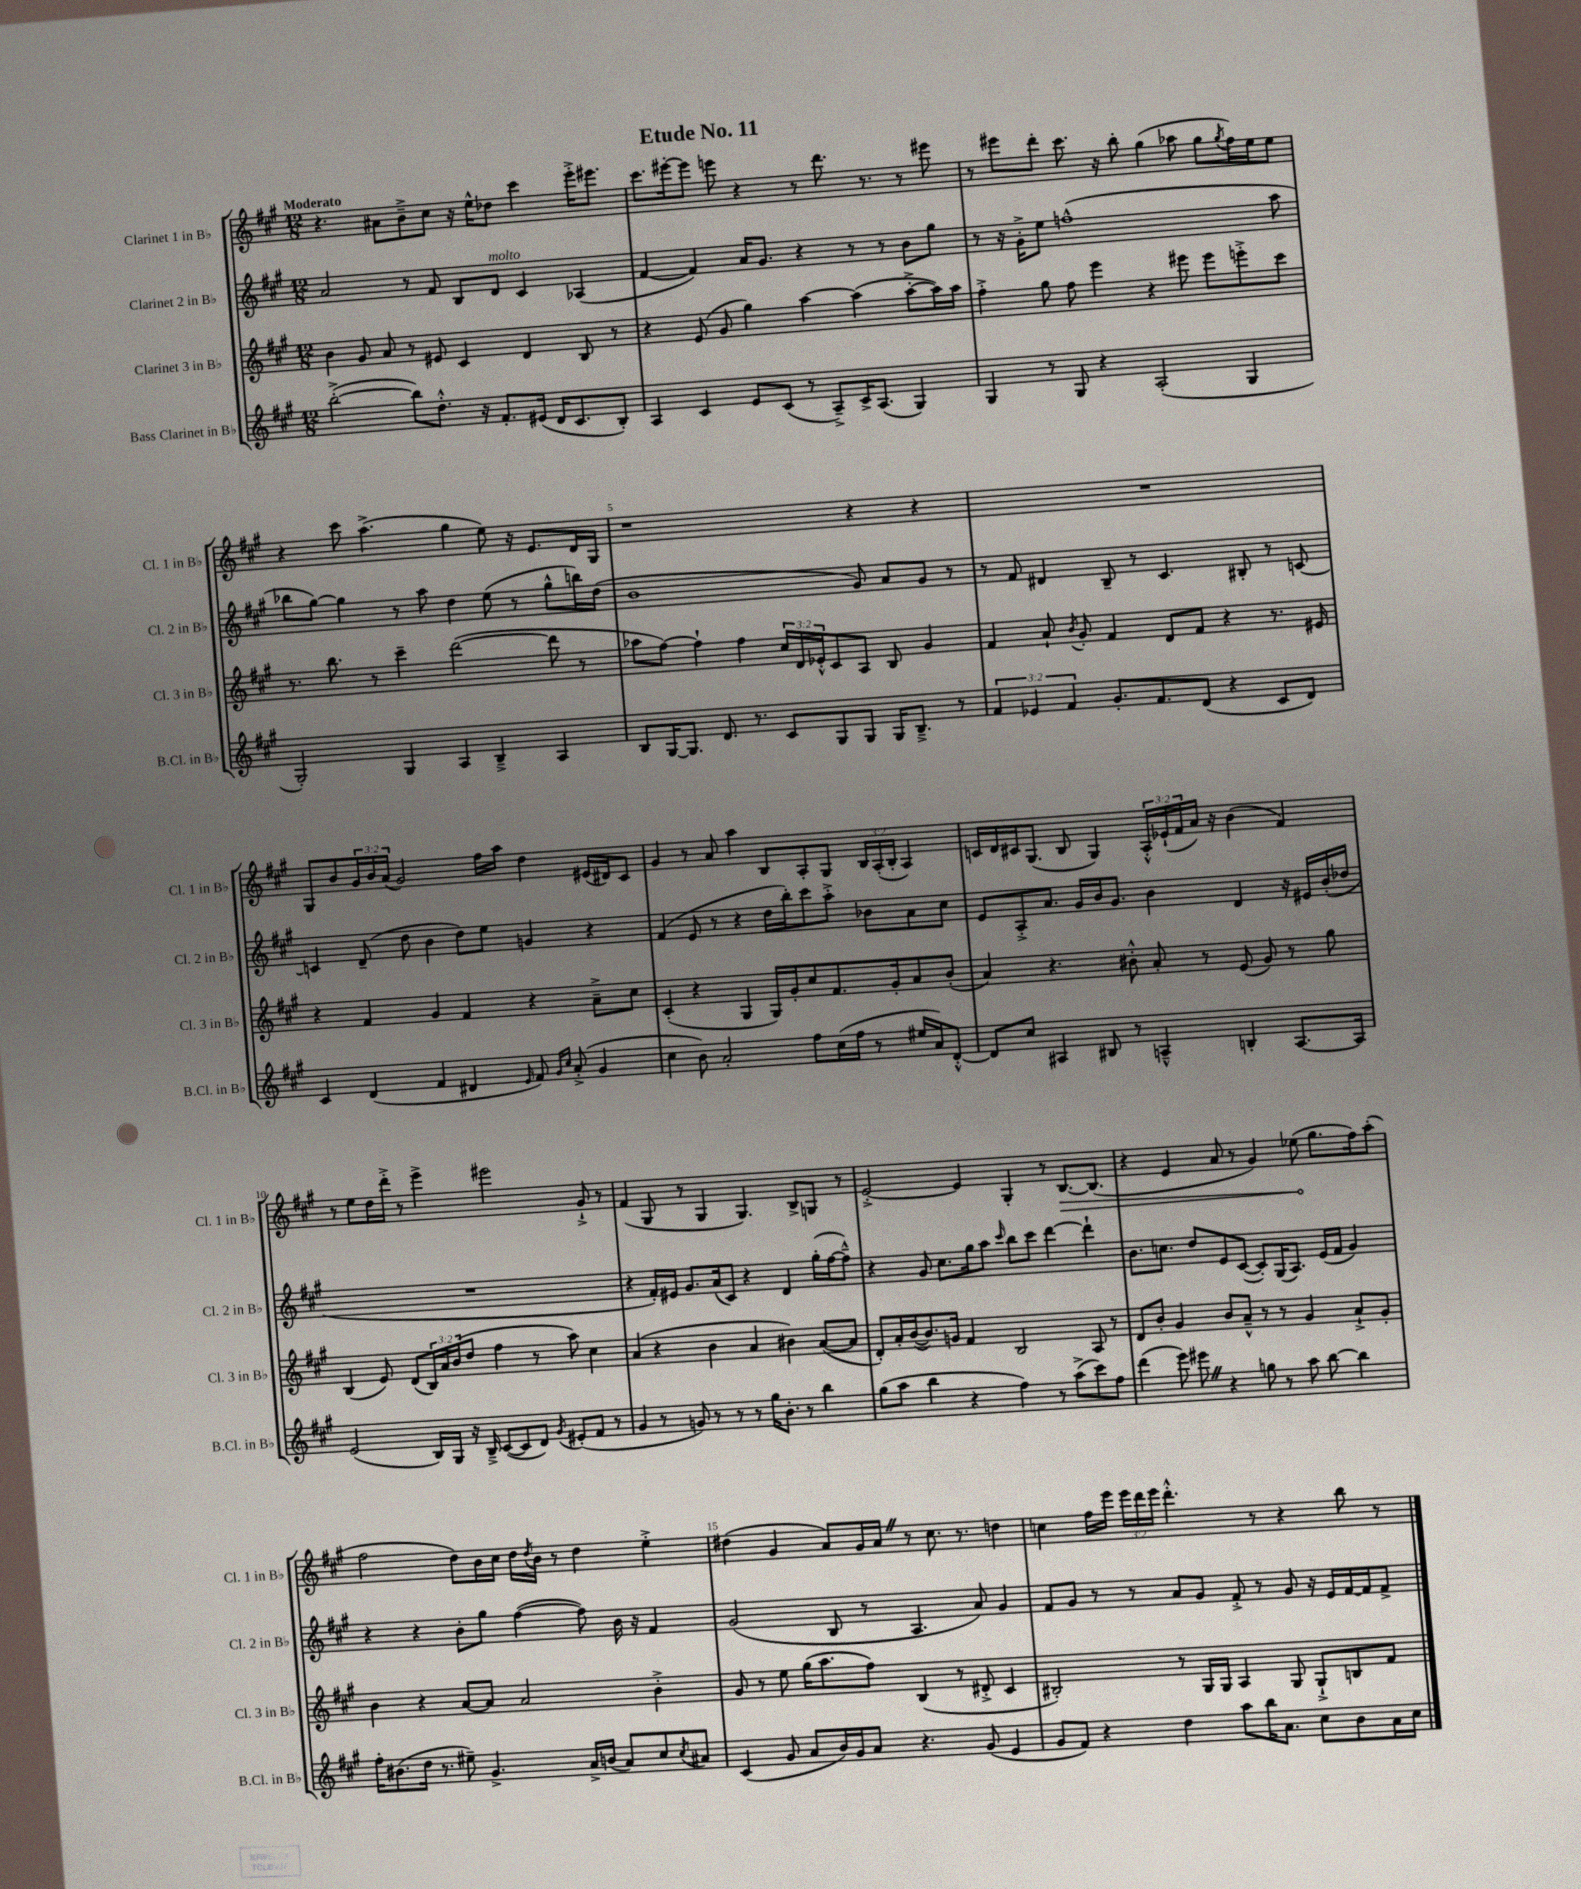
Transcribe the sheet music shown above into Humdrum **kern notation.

**kern	**kern	**kern	**kern	**dynam
*part4	*part3	*part2	*part1	*part1
*staff4	*staff3	*staff2	*staff1	*staff1
*I"Bass Clarinet in B♭	*I"Clarinet 3 in B♭	*I"Clarinet 2 in B♭	*I"Clarinet 1 in B♭	*
*I'B.Cl. in B♭	*I'Cl. 3 in B♭	*I'Cl. 2 in B♭	*I'Cl. 1 in B♭	*
*clefG2	*clefG2	*clefG2	*clefG2	*
*k[f#c#g#]	*k[f#c#g#]	*k[f#c#g#]	*k[f#c#g#]	*
*M12/8	*M12/8	*M12/8	*M12/8	*
=1	=1	=1	=1	=1
!	!	!	!LO:TX:a:B:t=Moderato	!
([2bb'^\	4b\	2a/	4.r	.
.	8g#/	.	.	.
.	8a/	.	8a#X\L	.
8bb\L])	8r	8r	8b~^\	.
8.dd'^^\J	8e#X/	8f#/	8cc#\J	.
.	4c#/	8B/L	16r	.
16r	.	.	16ee^^\KL	.
!	!	!LO:TX:a:i:t=molto	!	!
8.f#'/L	.	8d/J	8dd-X\J	.
.	4d/	4c#/	4ccc#\	.
(16e#X/Jk	.	.	.	.
16d/KL	.	.	.	.
8.c#/	.	.	.	.
.	8B/	(4A-X/	16eee'^\KL	.
.	.	.	8.eee#X\J	.
8B'/J)	8r	.	.	.
=2	=2	=2	=2	=2
4A/	4r	[4f#/	8.ccc#\L	.
.	.	.	[16eee#X'\k	.
4c#/	(8e/	4f#/])	8eee#\J]	.
.	8g#/	.	8eeen\	.
8e/L	4gg#\)	16a/KL	4r	.
.	.	8.g#/J	.	.
(8c#/J	.	.	.	.
8r	[4aa\	4r	8r	.
8A~^/L)	.	.	8.ddd\	.
16c#^/K	(4aa\]	8r	.	.
(8.A/J	.	.	8.r	.
.	.	8r	.	.
4G#/)	[8aa'^\L	8b\L	8r	.
.	16aa\L])	8gg#\J	8eee#X\	.
.	16aa\JJ	.	.	.
=3	=3	=3	=3	=3
4G#/	4ff#'^\	8r	8r	.
.	.	16r	8eee#X\L	.
.	.	16g#'^\KL	.	.
8r	8gg#\	8ee\J	8ddd'\J	.
8G#/	8ff#\	(1ffn^^	8.ccc#\	.
4r	4eee\	.	.	.
.	.	.	16r	.
.	.	.	8bb'\	.
(2A'/	4r	.	(4gg#\	.
.	8eee#X\	.	8aa-X\	.
.	8eee#\L	.	8gg#\L	.
.	.	.	8qgg#/	.
4G#/	8eeen'^\	.	16ff#\L)	.
.	.	.	16ee\J	.
.	8ccc#\J	8aa\	8ee\J	.
!!LO:LB:g=z
=4	=4	=4	=4	=4
2G#'/)	8.r	8bb-X\L	4r	.
.	.	[8gg#\J)	.	.
.	8.bb\	.	.	.
.	.	4gg#\]	8ccc#\	.
.	8r	.	(4.aa^\	.
4G#/	4ccc#~\	8r	.	.
.	.	8aa\	.	.
4A/	([2ddd\	4dd\	4gg#\	.
4B~^/	.	(8ee\	8ee\)	.
.	.	8r	16r	.
.	.	.	8.e/L	.
4A/	8ddd\]	8gg#^^\L	.	.
.	8r	16bbn\L)	16d/L	.
.	.	(16dd\JJ	16G#/JJ	.
=5	=5	=5	=5	=5
8B/L	8aa-X\L	1b	1r	.
[16G#/K	[8ff#\J)	.	.	.
8.G#/J]	.	.	.	.
.	4ff#`\]	.	.	.
8.d/	.	.	.	.
.	4ff#\	.	.	.
8.r	.	.	.	.
8c#/L	24cc#/LL	.	.	.
.	24d/	.	.	.
.	24e-X'^^/J	.	.	.
8G#/	8c#/	.	.	.
8G#/J	8A/J	8g#/)	4r	.
16G#/KL	8B/	8a/L	.	.
8.B~^/J	.	.	.	.
.	4g#/	8g#/J	4r	.
8r	.	8r	.	.
=6	=6	=6	=6	=6
6f#/	4f#/	8r	1.r	.
.	.	8f#/	.	.
6e-X/	.	.	.	.
.	8a`/	4d#X/	.	.
6f#/	.	.	.	.
.	8qb/	.	.	.
.	8g#'/	.	.	.
8.g#'/L	4f#/	8B~/	.	.
.	.	8r	.	.
8.f#/	.	.	.	.
.	8d/L	4.c#/	.	.
(8d/J	8f#/J	.	.	.
4r	4r	.	.	.
.	.	8B#X'/	.	.
8c#/L	8.r	8r	.	.
8d/J)	.	[8cn/	.	.
.	16e#X/	.	.	.
!!LO:LB:g=z
=7	=7	=7	=7	=7
4c#/	4r	4cn/]	8G#/L	.
.	.	.	8b/	.
(4d/	4f#/	(8d~/	24g#/L	.
.	.	.	24b/	.
.	.	.	(24a/JJ	.
.	.	8dd\	2g#/)	.
4f#/	4g#/	4b\	.	.
4d#X/	4f#/	8dd\L)	.	.
.	.	8ee\J	16ff#\LL	.
.	.	.	16aa\JJ	.
16qqe/	.	.	.	.
8f#/)	4r	4gn/	4dd\	.
16qqg#/LL	.	.	.	.
16qqcc#/JJ	.	.	.	.
(8a'^/	.	.	.	.
4g#/	8a~^\L	4r	(16e#X/LL	.
.	.	.	16d#X/J)	.
.	8cc#\J	.	8c#/J	.
=8	=8	=8	=8	=8
4cc#\	(4c#'/	(4f#/	4g#/	.
8b\)	4r	8e/	8r	.
2a'/	.	8r	8a/	.
.	4G#/	4r	4aa\	.
.	16G#/LL)	16dd\LL	8B/L	.
.	16g#'/J	16bb'\J)	.	.
8ff#\L	8cc#/	8ccc#\	8A'/	.
(16cc#\L	8.f#/	8aa'^\J	8G#/J	.
16ff#\JJ	.	.	.	.
8r	.	8b-X\L	24B/LL	.
.	.	.	(24A'/	.
.	16g#'/k	.	.	.
.	.	.	24B'/JJ	.
16ee#X/LL	8a/	8a\	4A/)	.
16a/J)	.	.	.	.
[8d'^^/J	(8b'/J	8cc#\J	.	.
=9	=9	=9	=9	=9
8d/L]	4a/)	8e/L	16cn/LL	.
.	.	.	16d/	.
8cc#/J	.	8A'^/	16c#X/J	.
.	.	.	(8.G#/J	.
4A#X/	4.r	8.a/J	.	.
.	.	.	8B/	.
.	.	16g#/LL	.	.
8B#X/	.	16b/J	4G#/)	.
.	.	8.g#/J	.	.
8r	8b#X'^^\	.	.	.
4An~^^/	8a'/	4b\	24A'^^/LL	.
.	.	.	(24e-X`/	.
.	.	.	24f#/	.
.	8r	.	16a/JJ)	.
.	.	.	16r	.
4Bn'/	(8e/	4d/	(4b\	.
.	8g#/)	.	.	.
[8.A/L	8r	16r	4f#/)	.
.	.	16e#X/LL	.	.
.	8gg#\	(16b'/	.	.
16A/Jk]	.	16dd-X/JJ	.	.
!!LO:LB:g=z
=10	=10	=10	=10	=10
(2e/	(4B/	1.r	8r	.
.	.	.	8ee\L	.
.	8e/)	.	16dd\L	.
.	.	.	16ddd'^\JJ	.
.	(8d/L	.	8r	.
16B/LL)	24B/L)	.	4eee^\	.
.	24a/	.	.	.
16G#/JJ	.	.	.	.
.	(24b/J	.	.	.
16r	8dd/J	.	.	.
16B~^/	.	.	.	.
([8c#/L	4ff#\	.	2eee#X\	.
8c#/]	.	.	.	.
8d/J)	8r	.	.	.
8qg#/	.	.	.	.
(8e#X'/L	8aa\)	.	.	.
8f#/J	4cc#\	.	8g#`^/	.
8r	.	.	8r	.
=11	=11	=11	=11	=11
4g#/	(4a/	4r	(4f#/	.
8r	4r	16f#'/LL)	8G#/	.
.	.	16e#X/JJ	.	.
8gn/)	.	8.g#/L	8r	.
8r	4b\	.	4G#/	.
.	.	(16a/k	.	.
8r	.	8c#/J)	.	.
8r	4a/	4r	4.G#/)	.
16gg#\KL	.	.	.	.
8.b'\J	.	.	.	.
.	4b#X\)	4d/	.	.
8r	.	.	8B^/L	.
4bb\	([8a/L	(16gg#'\LL	8Gn/J	.
.	.	[16ff#\J	.	.
.	8a/J]	8ff#~^^\J])	8r	.
=12	=12	=12	=12	=12
(8gg#\L	8d'/L)	4r	[2e'^/	.
8aa\J	16a'/L	.	.	.
.	([16b/J	.	.	.
4bb\	8.b/])	8g#/	.	.
.	.	8.cc#\L	.	.
.	16gn/Jk	.	.	.
4r	4f#/	.	4e/]	.
.	.	16gg#\k	.	.
.	.	8aa\J	.	.
.	.	16qqccc#/	.	.
4ff#\)	2B/	8bb\L	4G#'/	.
.	.	8ccc#\J	.	.
8r	.	[4ddd\	8r	.
!	!	!	!	!LO:HP:b
(8aa^\L	.	.	[8.B/L	>
8ccc#\)	8A/	4ddd`\]	.	.
.	.	.	(8.B/J]	.
8ff#\J	8r	.	.	.
=13	=13	=13	=13	=13
(4ddd\	8d/L	8.b\L	4r	.
.	8b'/J	.	.	.
.	.	8.ccn\J	.	.
8eee\)	4g#/	.	4e/	.
8eee#XZ\	.	8dd/L	.	.
4r	8b/L	8e/	8a/	.
.	8a~^^/J	([8c#/J	8r	.
8ggn\	8r	8c#'/L])	4g#/)	.
8r	8r	(16G#/K	.	.
.	.	8.A/J)	.	.
8aa\	4g#/	.	(8ee-X\	.
[8bb\	.	(16e/LL	8.gg#\L	]
.	.	16f#/JJ	.	.
4bb\]	8a`^/L	4g#/)	.	.
.	.	.	16ff#\k)	.
.	8g#'/J	.	(8aa'\J	.
!!LO:LB:g=z
=14	=14	=14	=14	=14
16ff#'\KL	4b\	4r	2ff#\	.
(8.b#X\	.	.	.	.
16dd\Jk	4r	4r	.	.
8.r	.	.	.	.
8ee#X~\)	[8a/L	8b'\L	8dd\L)	.
4.g#^/	8a/J]	8gg#\J	16b\L	.
.	.	.	16cc#\JJ	.
.	2a/	([4ff#\	16dd\LL	.
.	.	.	8qdd/	.
.	.	.	16b\JJ	.
.	.	.	8r	.
16a^/LL	.	8ff#\])	4dd\	.
(16bn/JJ	.	.	.	.
8a/L)	.	16b\	.	.
.	.	16r	.	.
8cc#/	4b'^\	4f#/	4ee'^\	.
8qcc#/	.	.	.	.
8a#X/J	.	.	.	.
=15	=15	=15	=15	=15
(4c#/	8g#/	(2g#/	(4dd#X\	.
.	8r	.	.	.
8g#/	8ee\	.	4g#/	.
8a/L	(16gg#\KL	.	.	.
.	8.aa\	.	.	.
16b/L)	.	8B/	8a/L)	.
16g#/J	.	.	.	.
8a/J	8ff#\J)	8r	16g#/L	.
.	.	.	16aZ/JJ	.
4.r	(4B/	4.A/	8r	.
.	.	.	8.cc#\	.
.	8r	.	.	.
.	.	.	8.r	.
(8g#/	8d#X'^/	8a/)	.	.
4e/	4c#/	4g#/	4ddn\	.
=16	=16	=16	=16	=16
8g#/L	2B#X'/)	8f#/L	4ccn\	.
8f#/J)	.	8g#/J	.	.
4r	.	8r	16ff#\LL	.
.	.	.	16eee\JJ	.
.	.	8r	24eee\LL	.
.	.	.	24ddd\	.
.	.	.	24eee\JJ	.
4dd\	8r	8a/L	4.ddd'^^\	.
.	16G#/LL	8g#/J	.	.
.	16G#/JJ	.	.	.
8aa\L	4A/	8f#'^/	.	.
16bb\K	.	8r	8r	.
8.a\J	.	.	.	.
.	8G#/	8g#/	4r	.
8cc#\L	8G#`^/L	16r	.	.
.	.	16e/LL	.	.
8b\	8Bn/	[16f#/	8bb\	.
.	.	16f#/J]	.	.
16a\L	8f#/J	8f#^/J	8r	.
16cc#\JJ	.	.	.	.
==	==	==	==	==
*-	*-	*-	*-	*-
